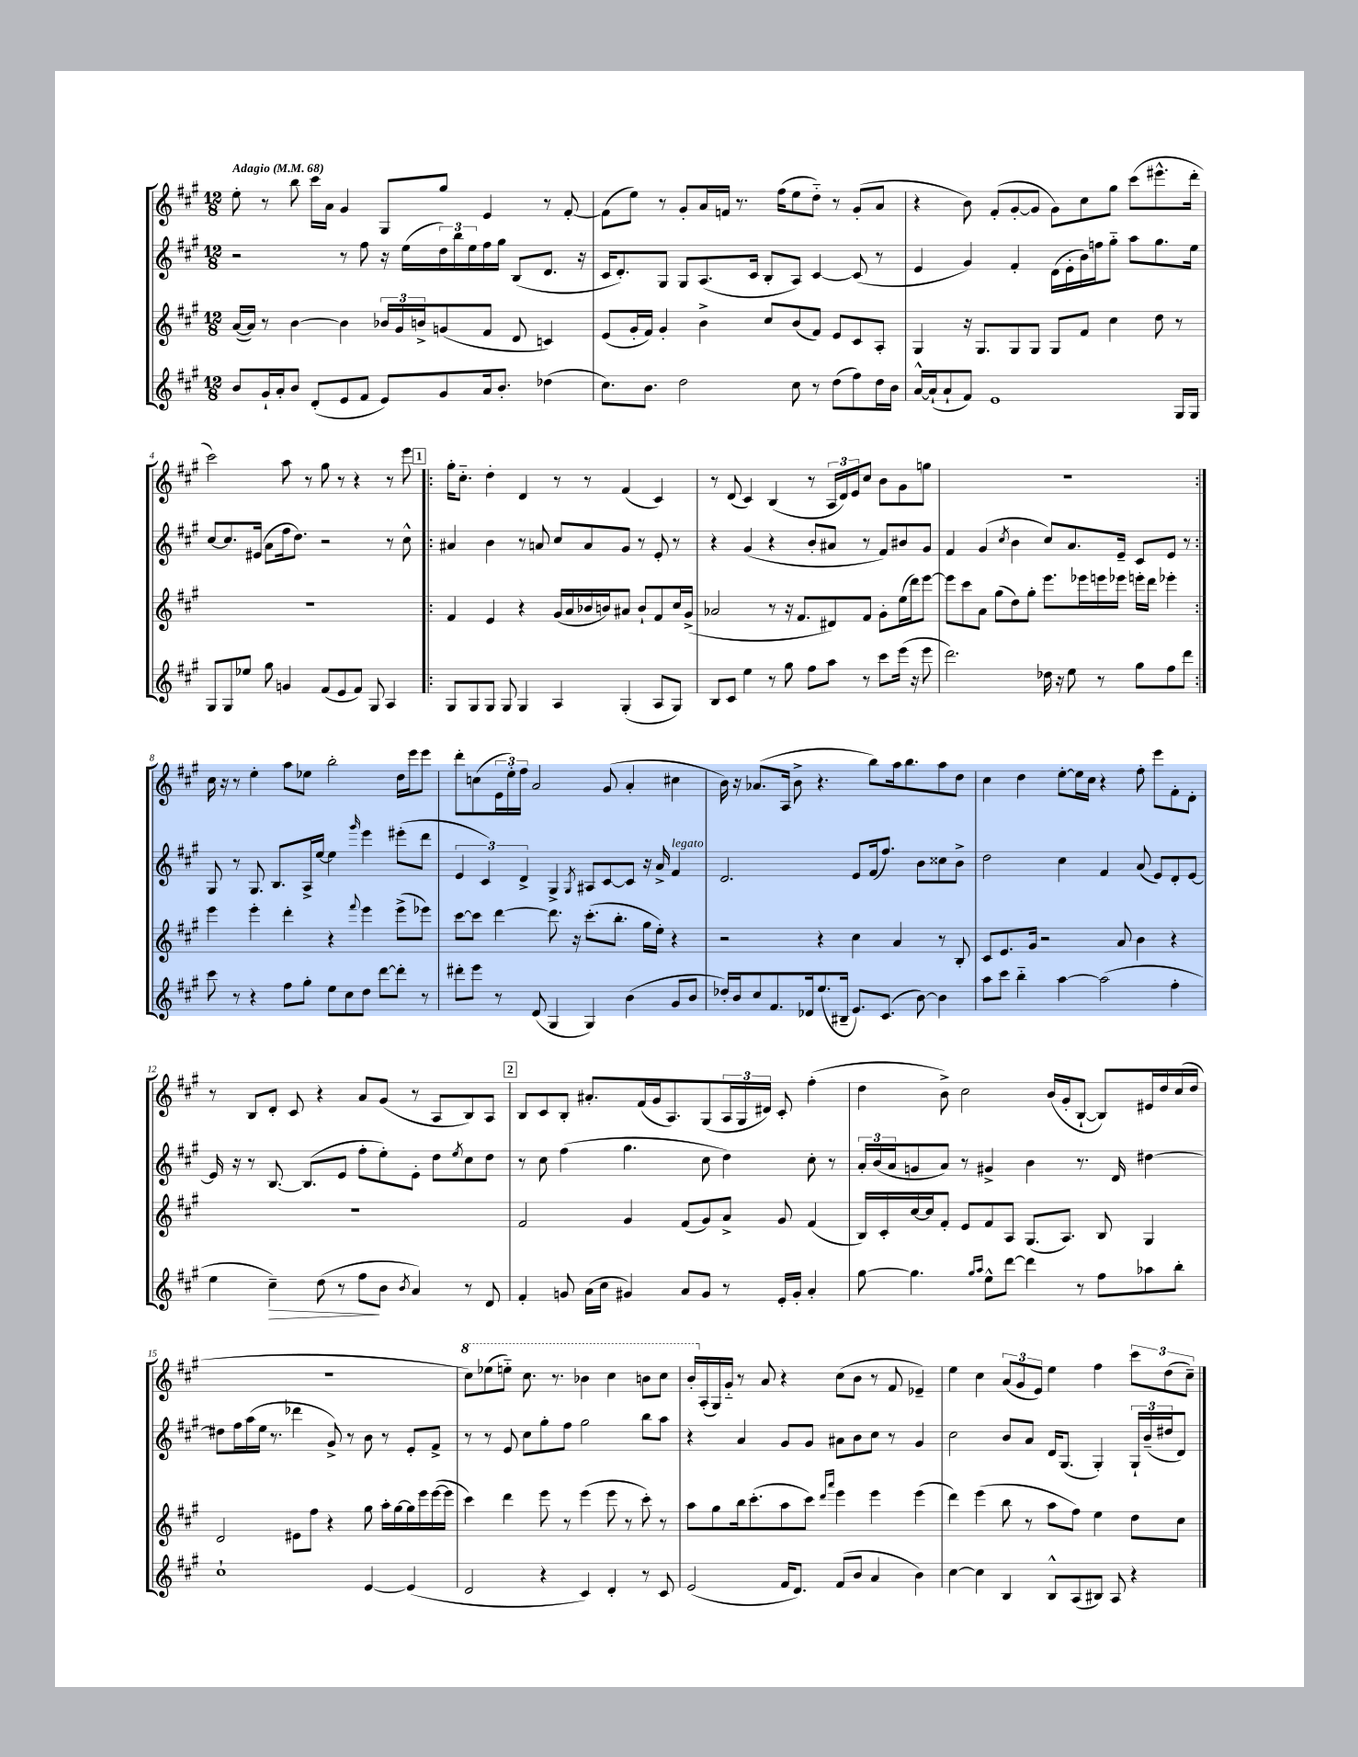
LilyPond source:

<<
\new StaffGroup <<
\new Staff = "s0" {
    \clef treble \key a \major \numericTimeSignature \time 12/8 \tempo "Adagio" 4 = 68
    e''8-. r8 b''8 cis'''16 a'16 gis'4 gis8 gis''8 e'4 r8 fis'8~-. |
    fis'8( e''8) r8 gis'8-. a'16 f'16 r8. fis''16( e''8 d''8-_) r8 gis'8-.( a'8 |
    r4 b'8) fis'8-.( gis'8~-. gis'8 gis'8) cis''8 gis''8 cis'''8( eis'''8.-^ d'''16-. |
    cis'''2) a''8 r8 gis''8 r8 r4 r8 e'''8 |
    \repeat volta 2 { \mark \markup { \box "1" } gis''16-. cis''8.-_ d''4-. d'4 r8 r8 fis'4( cis'4) |
    r8 d'8( cis'4) b4( r8 \tuplet 3/2 { a16 d'16) e'16 } cis''8 b'8 gis'8 g''8 |
    R1. | }
    cis''16 r16 r8 e''4-. a''8 ees''8 b''2-. d''16 e'''16 e'''8 |
    d'''8-. c''8( \tuplet 3/2 { e'16 e''16-.) fis''16 } a'2 gis'8( a'4-. cis''4 |
    b'16) r16 aes'8.( a16 b'8-> r4. b''8) a''16 b''8. a''8 d''8 |
    cis''4 d''4 e''8~-. e''16 cis''16 r4 fis''8-. e'''8 fis'8-. d'8-. |
    r8 b8 d'8-. cis'8 r4 a'8 gis'8( r8 a8 b8) a8 |
    \mark \markup { \box "2" } b8 cis'8 b8-. ais'8.-. fis'16( gis'16 a8.) gis8( \tuplet 3/2 { a16 gis16 dis'16) } cis'8-. fis''4-.( |
    d''4 b'8->) cis''2 b'16( gis'16-. b8~-! b8) eis'16 d''16 cis''16( d''16 |
    R1. |
    \ottava #1 cis'''8) ees'''8( e'''8-_) cis'''8. r8. bes''4 cis'''4 b''8 cis'''8 |
    b''16-. \ottava #0 a16-.( gis16) gis'16-_ r8 a'8 r4 cis''8( b'8 r8 fis'8 ees'4--) |
    e''4 cis''4 \tuplet 3/2 { a'8( gis'8 e'8) } e''4 fis''4 \tuplet 3/2 { cis'''8 d''8( cis''8--) } \bar "|." |
}
\new Staff = "s1" {
    \clef treble \key a \major \numericTimeSignature \time 12/8
    r2 r8 fis''8 r16 e''16( \tuplet 3/2 { d''16) b''16 e''16 } fis''16 gis''16 b8( d'8. r16 |
    cis'16 d'8.-.) gis8 gis8 a8.( cis'16 b8-. a8) cis'4~ cis'8( r8 |
    e'4 gis'4) fis'4-. d'16( e'16-. b'16) f''16 gis''8-_ a''8 gis''8. e''16 |
    cis''8~ cis''8. eis'16( a'8 fis''16 d''8.) r2 r8 cis''8-^ |
    \repeat volta 2 { \mark \markup { \box "1" } ais'4 b'4 r8 a'8 cis''8 a'8 gis'8 r8 e'8-. r8 |
    r4 gis'4( r4 b'8-. ais'8 r8 fis'8) bis'8 gis'8 |
    fis'4 gis'4( \acciaccatura { cis''8 } b'4 cis''8) a'8. e'16-- cis'8 e'8 r8 | }
    gis8 r8 gis8. b8. a16-> e''16~ e''4 \grace { gis'''16 } e'''4 eis'''8-.( d'''8 |
    \tuplet 3/2 { e'4 cis'4) d'4-> } gis4-> \acciaccatura { gis8 } ais8 cis'8~ cis'8 r16 a'16-> fis'4^\markup { \italic "legato" } |
    d'2. e'8 fis'16( fis''8.) b'8 cisis''8 b'8-> |
    d''2 cis''4 fis'4 a'8( e'8) d'8-. e'8~ |
    e'16 r16 r8 b8.~ b8.( e'8 fis''8-. e''8-.) e'8-. d''8 \acciaccatura { e''8 } cis''8 d''8 |
    \mark \markup { \box "2" } r8 cis''8 fis''4( gis''4. cis''8 d''4) cis''8-. r8 |
    \tuplet 3/2 { a'16-. b'16( a'16 } g'8 a'8) r8 gis'4-> b'4 r8. d'16 dis''4~ |
    dis''8 fis''16 a''16( e''16 r8. des'''4 gis'8->) r8 b'8 r8 e'8-. fis'8-> |
    r8 r8 e'8 cis''8 gis''8-. fis''8 gis''2 b''8 a''8 |
    r4 a'4 gis'8 gis'8 ais'8 b'8 cis''8 r8 gis'4 |
    cis''2 b'8 a'8 d'16 gis8.( gis4-.) \tuplet 3/2 { gis16-! b'16--( dis''16 } d'8) \bar "|." |
}
\new Staff = "s2" {
    \clef treble \key a \major \numericTimeSignature \time 12/8
    a'16~( a'16) r8 b'4~ b'4 \tuplet 3/2 { bes'16 gis'16 b'16-> } g'8( fis'8 d'8 c'4) |
    e'8( gis'16-. fis'16) gis'4-. b'4-> cis''8 b'8( fis'8) e'8 cis'8 a8-. |
    gis4 r16 gis8. gis8 gis8 gis8 fis'8 cis''4 d''8 r8 |
    R1. |
    \repeat volta 2 { \mark \markup { \box "1" } fis'4 e'4 r4 gis'16( a'16 bes'16 b'16) ais'8 b'8-! fis'8 cis''16 gis'16->( |
    aes'2 r8 r16 fis'8. dis'8) fis'8 gis'8-. e''16( d'''16) e'''8~ |
    e'''8 cis'''8 a'8 gis''8( d''8) gis''8-. e'''8. ees'''16 e'''16 ees'''16 e'''16-. d'''16 ees'''4-. | }
    e'''4 e'''4-. d'''4-. r4 \appoggiatura { fis'''8 } e'''4 e'''8->( ees'''8) |
    cis'''8~ cis'''8 d'''4~ d'''8. r16 cis'''8.-.( b''8.-. gis''16 e''16-.) r4 |
    r2 r4 cis''4 a'4 r8 b8-. |
    cis'8 e'8. gis'16 r2 a'8 b'4 r4 |
    R1. |
    \mark \markup { \box "2" } fis'2 gis'4 fis'8( gis'8) a'8-> gis'8 fis'4( |
    b16) cis'16-. cis''16~ cis''16 fis'8-. e'8 fis'8 a8 gis8.( a8.) b8 gis4 |
    d'2 eis'8 fis''8 r4 gis''8 a''16-. gis''16~ gis''16 e'''16 e'''16~( e'''16 |
    cis'''4) d'''4 e'''8 r8 e'''4( e'''8 r8 cis'''8-.) r8 |
    a''8 gis''8 b''16 cis'''8.-.( a''8 cis'''8) \grace { d'''16 a'''16 } e'''4 e'''4 e'''4( |
    d'''4) e'''4( b''8 r8 a''8 fis''8) e''4 d''8 cis''8 \bar "|." |
}
\new Staff = "s3" {
    \clef treble \key a \major \numericTimeSignature \time 12/8
    b'8 gis'16-! a'16-. b'8 d'8-.( e'8 fis'8 e'8) gis'8 a'16 b'8.-. des''4( |
    cis''8.) b'8. d''2 cis''8 r8 d''8( fis''8) d''16 b'16 |
    a'16~-^ a'16-!( a'8-! fis'8) e'1 gis16 gis16 |
    gis8 gis8 ees''8 gis''8 g'4 fis'8( e'8 fis'8) gis8 a4 |
    \repeat volta 2 { \mark \markup { \box "1" } gis8 gis8 gis8 gis8 gis4 a4 gis4-.( a8 gis8) |
    b8 cis'8 e''4 r8 gis''8 fis''8 a''8 r8 cis'''8 e'''16( r16 e'''8 |
    d'''2.) des''16 r16 e''8 r8 gis''8 fis''8 d'''8 | }
    cis'''8 r8 r4 fis''8 gis''8-. e''8 cis''8 d''8 d'''8~ d'''8-. r8 |
    dis'''8-. e'''8 r8 d'8( gis4 gis4) b'4( gis'8 b'8 |
    des''16-.) b'16 cis''8 fis'8. des'16 e''8.( bis16-- e'8.) cis'8.( b'8~) b'4 |
    a''8 cis'''8 b''4-_ a''4~ a''2( fis''4-. |
    e''4 cis''4--\>) d''8( r8 fis''8\! b'8 \acciaccatura { b'8 } a'4) r8 d'8 |
    \mark \markup { \box "2" } fis'4-. g'8 a'16( cis''16 gis'4) a'8 gis'8 r8 e'16-. gis'16-. a'4-. |
    gis''8~ gis''4. \grace { gis''16 a''16 } e''8-^ d'''8~ d'''4 r8 fis''8 aes''8 b''8-. |
    cis''1-! e'4~ e'4( |
    d'2 r4 cis'4) d'4-. r8 cis'8 |
    e'2( fis'16 d'8.) fis'8( b'8 a'4 b'4) |
    cis''4~ cis''4 b4 b8-^ a8( bis8) a8 r4 \bar "|." |
}
>>
>>
